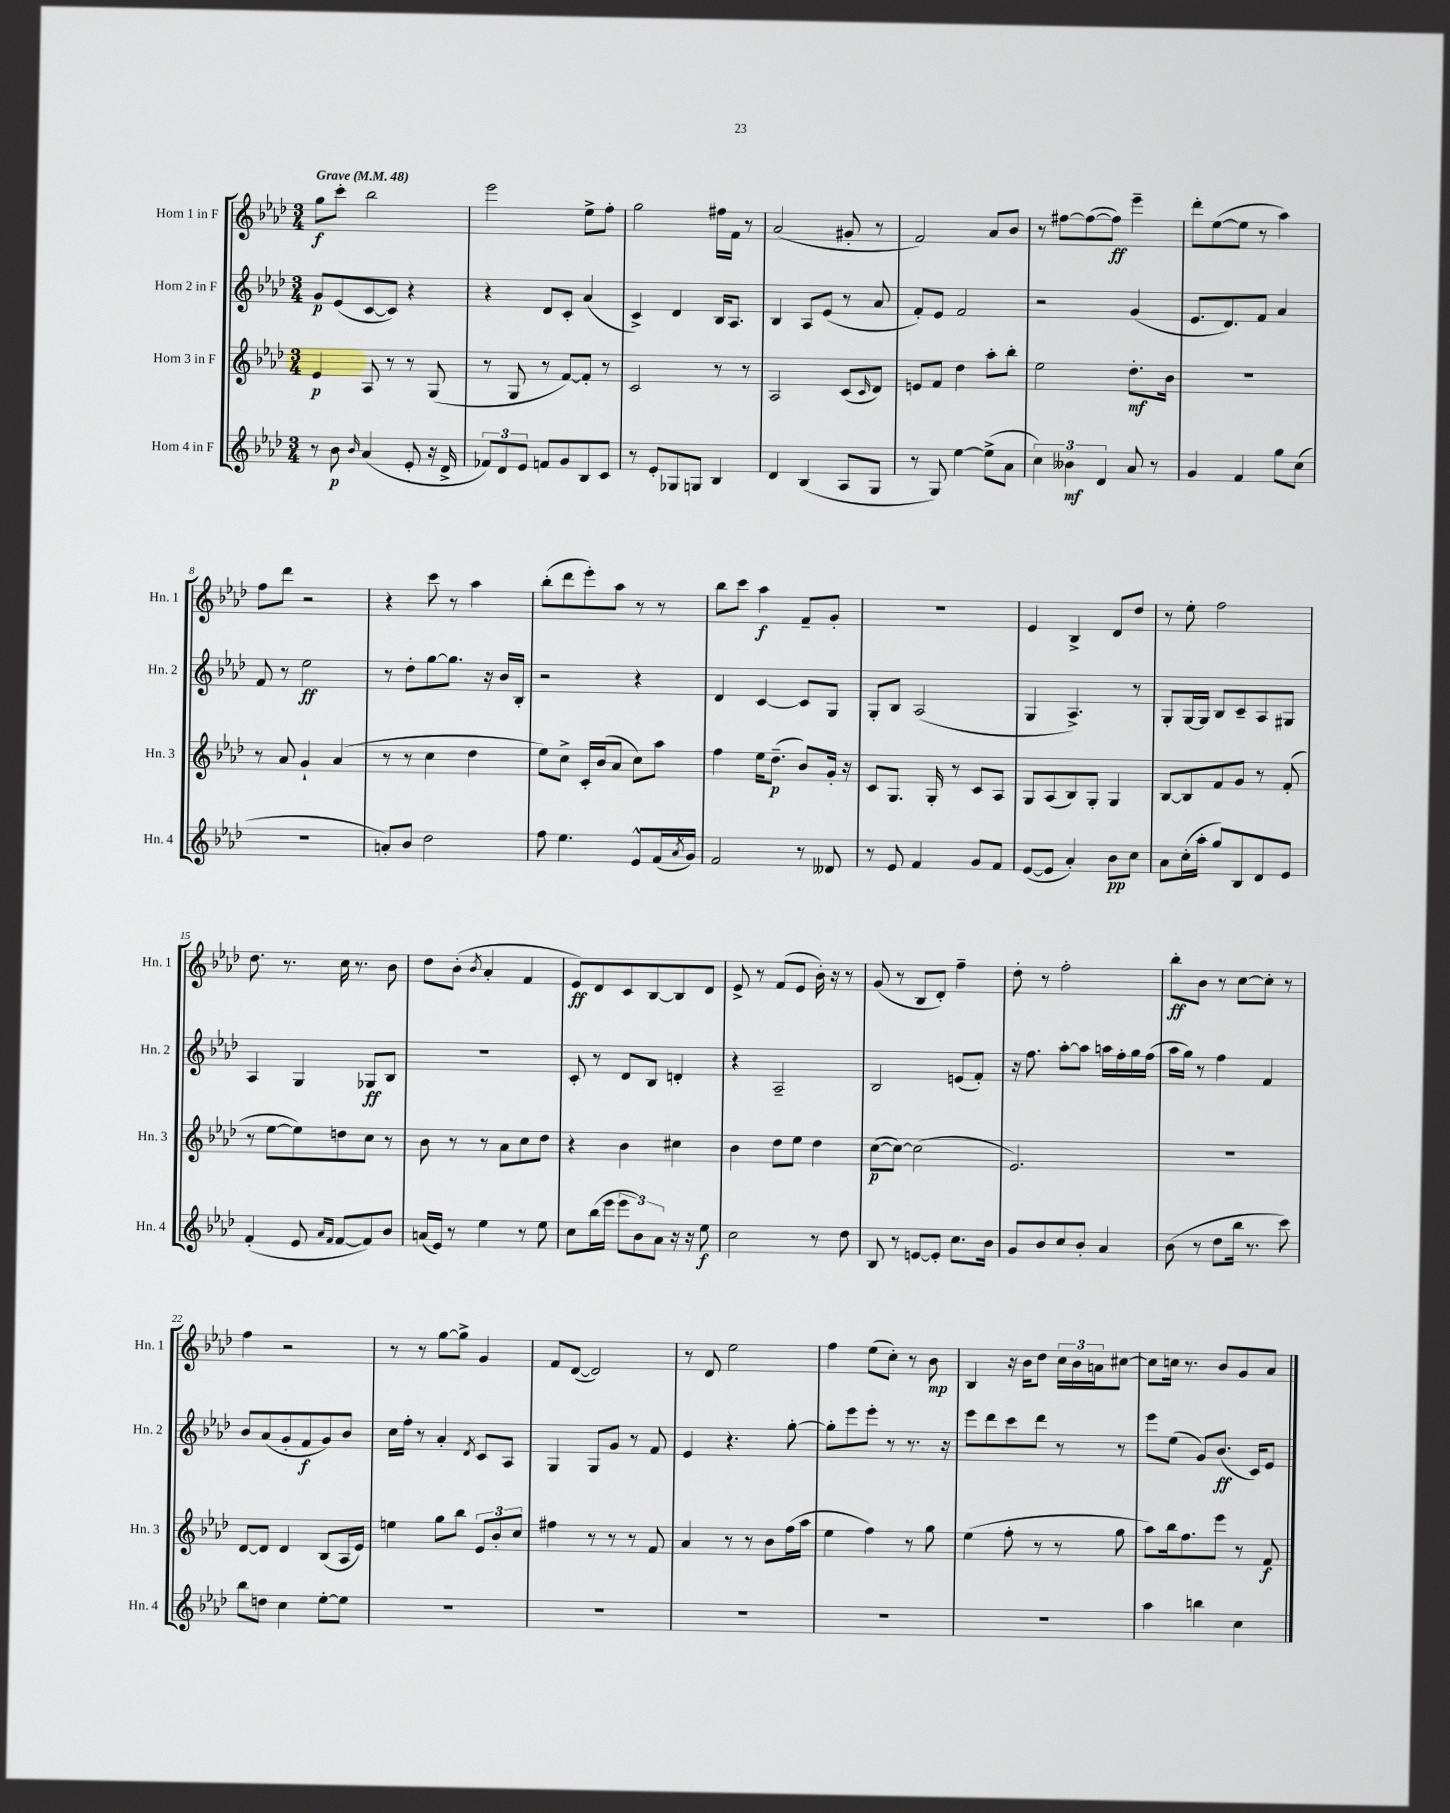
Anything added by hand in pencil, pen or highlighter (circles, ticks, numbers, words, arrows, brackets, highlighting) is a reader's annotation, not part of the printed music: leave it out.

**kern	**dynam	**kern	**dynam	**kern	**dynam	**kern	**dynam
*part4	*part4	*part3	*part3	*part2	*part2	*part1	*part1
*staff4	*staff4	*staff3	*staff3	*staff2	*staff2	*staff1	*staff1
*I"Horn 4 in F	*	*I"Horn 3 in F	*	*I"Horn 2 in F	*	*I"Horn 1 in F	*
*I'Hn. 4	*	*I'Hn. 3	*	*I'Hn. 2	*	*I'Hn. 1	*
*clefG2	*	*clefG2	*	*clefG2	*	*clefG2	*
*k[b-e-a-d-]	*	*k[b-e-a-d-]	*	*k[b-e-a-d-]	*	*k[b-e-a-d-]	*
*M3/4	*	*M3/4	*	*M3/4	*	*M3/4	*
*MM48	*	*MM48	*	*MM48	*	*MM48	*
=1	=1	=1	=1	=1	=1	=1	=1
!	!	!	!	!	!	!LO:TX:a:B:t=Grave	!
8r	.	4e-/	p	8g/L	p	8gg\L	f
8b-\	p	.	.	(8e-/	.	8ccc'\J	.
16qqb-/	.	.	.	.	.	.	.
(4a-/	.	8A-/	.	[8c/	.	2bb-\	.
.	.	8r	.	8c/J])	.	.	.
8e-'/	.	8r	.	4r	.	.	.
16r	.	(8G/	.	.	.	.	.
16d-^/	.	.	.	.	.	.	.
=2	=2	=2	=2	=2	=2	=2	=2
12f-X/L)	.	8r	.	4r	.	2eee-\	.
12d-/	.	.	.	.	.	.	.
.	.	8G/	.	.	.	.	.
12e-/J	.	.	.	.	.	.	.
8fn/L	.	8r	.	8d-/L	.	.	.
8g/	.	[8f/L)	.	8c'/J	.	.	.
8B-/	.	8f'/J]	.	(4a-/	.	8ee-^\L	.
8c/J	.	8r	.	.	.	8ff'\J	.
=3	=3	=3	=3	=3	=3	=3	=3
8r	.	2c/	.	4c^/)	.	2gg\	.
8e-'/L	.	.	.	.	.	.	.
8G-X/	.	.	.	4d-/	.	.	.
8Gn/J	.	.	.	.	.	.	.
4B-/	.	8r	.	16B-/KL	.	16ff#X\LL	.
.	.	.	.	8.A-/J	.	16f\JJ	.
.	.	8r	.	.	.	8r	.
=4	=4	=4	=4	=4	=4	=4	=4
4d-/	.	2A-/	.	4B-/	.	(2a-/	.
(4B-/	.	.	.	8A-/L	.	.	.
.	.	.	.	(8e-/J	.	.	.
8A-/L	.	(8c/L	.	8r	.	8g#X'/	.
.	.	16qqc/	.	.	.	.	.
8G/J	.	8d-/J)	.	8a-/	.	8r	.
=5	=5	=5	=5	=5	=5	=5	=5
8r	.	8en/L	.	8f'/L)	.	2f/)	.
8G/)	.	8f/J	.	8e-/J	.	.	.
[4ee-\	.	4dd-\	.	2f/	.	.	.
(8ee-^\L]	.	8aa-'\L	.	.	.	8a-/L	.
8a-\J	.	8bb-'\J	.	.	.	8b-/J	.
=6	=6	=6	=6	=6	=6	=6	=6
6cc\)	.	2ee-\	.	2r	.	8r	.
.	.	.	.	.	.	[8ff#X\L	.
6b--X\	mf	.	.	.	.	.	.
.	.	.	.	.	.	(8ff#\_	.
6d-/	.	.	.	.	.	.	.
.	.	.	.	.	.	8ff#\J])	ff
8a-/	.	8.dd-'\L	mf	(4g/	.	4eee-~\	.
8r	.	.	.	.	.	.	.
.	.	16b-\Jk	.	.	.	.	.
=7	=7	=7	=7	=7	=7	=7	=7
4g/	.	2.r	.	8.e-/L	.	8ddd-'\L	.
.	.	.	.	.	.	([8ee-\	.
.	.	.	.	8.d-/)	.	.	.
4f/	.	.	.	.	.	8ee-\J]	.
.	.	.	.	8f/J	.	8r	.
8gg\L	.	.	.	4a-/	.	4aa-\)	.
(8cc\J	.	.	.	.	.	.	.
!!LO:LB:g=z
=8	=8	=8	=8	=8	=8	=8	=8
2.r	.	8r	.	8f/	.	8ff\L	.
.	.	8a-/	.	8r	.	8ddd-\J	.
.	.	4g`/	.	2ee-\	ff	2r	.
.	.	(4a-/	.	.	.	.	.
=9	=9	=9	=9	=9	=9	=9	=9
8an'/L)	.	8r	.	8r	.	4r	.
8b-/J	.	8r	.	8dd-'\L	.	.	.
2dd-\	.	4cc\	.	[8gg\	.	8ccc\	.
.	.	.	.	8.gg\J]	.	8r	.
.	.	4dd-\	.	.	.	4aa-\	.
.	.	.	.	16r	.	.	.
.	.	.	.	16b-/LL	.	.	.
.	.	.	.	16B-'/JJ	.	.	.
=10	=10	=10	=10	=10	=10	=10	=10
8ff\	.	8ee-\L)	.	2r	.	(8bb-'\L	.
4.ee-\	.	8cc^\J	.	.	.	8ddd-\	.
.	.	16c'/LL	.	.	.	8eee-'\)	.
.	.	(16b-/J	.	.	.	.	.
.	.	8a-/J	.	.	.	8aa-\J	.
8e-^^/L	.	8cc\L)	.	4r	.	8r	.
(16f/L	.	8aa-\J	.	.	.	8r	.
8qa-/	.	.	.	.	.	.	.
16g/JJ)	.	.	.	.	.	.	.
=11	=11	=11	=11	=11	=11	=11	=11
2f/	.	4ff\	.	4d-/	.	8bb-\L	.
.	.	.	.	.	.	8ccc\J	.
.	.	16ee-\KL	.	[4c/	.	4aa-\	f
.	.	(8.dd-~\J	p	.	.	.	.
8r	.	8b-/L)	.	8c/L]	.	8f~/L	.
8d--X/	.	16g'/Jk	.	8G/J	.	8g'/J	.
.	.	16r	.	.	.	.	.
=12	=12	=12	=12	=12	=12	=12	=12
8r	.	8c/L	.	8G'/L	.	2.r	.
8e-/	.	8.G/J	.	8B-/J	.	.	.
4f/	.	.	.	(2A-/	.	.	.
.	.	16G'/	.	.	.	.	.
.	.	8r	.	.	.	.	.
8g/L	.	8c/L	.	.	.	.	.
8f/J	.	8A-/J	.	.	.	.	.
=13	=13	=13	=13	=13	=13	=13	=13
([8e-/L	.	8G/L	.	4G/	.	4e-/	.
8e-/J]	.	(8A-/	.	.	.	.	.
4a-'/)	.	8B-/)	.	4.A-^/)	.	4B-^/	.
.	.	8G'/J	.	.	.	.	.
8b-\L	pp	4G/	.	.	.	8d-/L	.
8cc\J	.	.	.	8r	.	8dd-/J	.
=14	=14	=14	=14	=14	=14	=14	=14
8a-\L	.	[8B-/L	.	8G'/L	.	8r	.
(16cc'\L	.	8B-/]	.	[16G/L	.	8ee-'\	.
16aa-'\JJ	.	.	.	16G/JJ]	.	.	.
8gg/L)	.	8f/	.	8B-/L	.	2ff\	.
8B-/	.	8g/J	.	8c~/	.	.	.
8d-/	.	8r	.	8A-/	.	.	.
8e-/J	.	(8f'/	.	8G#X/J	.	.	.
!!LO:LB:g=z
=15	=15	=15	=15	=15	=15	=15	=15
(4f'/	.	8r	.	4A-/	.	8.dd-\	.
.	.	[8ee-\L	.	.	.	.	.
.	.	.	.	.	.	8.r	.
8e-/	.	8ee-\])	.	4G/	.	.	.
16qqa-/LL	.	.	.	.	.	.	.
16qqf/JJ	.	.	.	.	.	.	.
[8f/L	.	8ddn\	.	.	.	16cc\	.
.	.	.	.	.	.	8.r	.
8f/])	.	8cc\J	.	8G-X/L	ff	.	.
8b-/J	.	8r	.	8B-/J	.	8b-\	.
=16	=16	=16	=16	=16	=16	=16	=16
(16an/LL	.	8b-\	.	2.r	.	8dd-\L	.
16e-/JJ)	.	.	.	.	.	.	.
8r	.	8r	.	.	.	(8b-'\J	.
.	.	.	.	.	.	8qb-/	.
4ee-\	.	8r	.	.	.	4a-'/	.
.	.	8a-\L	.	.	.	.	.
8r	.	8cc\	.	.	.	4f/	.
8ee-\	.	8dd-\J	.	.	.	.	.
=17	=17	=17	=17	=17	=17	=17	=17
8cc\L	.	4r	.	8c'/	.	8e-/L)	ff
(16bb-\L	.	.	.	8r	.	8d-/	.
16eee-\JJ	.	.	.	.	.	.	.
12eee-\L	.	4b-\	.	8d-/L	.	8c/	.
12b-\)	.	.	.	.	.	.	.
.	.	.	.	8B-/J	.	[8B-/	.
12a-\J	.	.	.	.	.	.	.
16r	.	4cc#X\	.	4dn'/	.	8B-/]	.
16r	.	.	.	.	.	.	.
8ee-\	f	.	.	.	.	8d-/J	.
=18	=18	=18	=18	=18	=18	=18	=18
2cc\	.	4b-\	.	4r	.	8e-^/	.
.	.	.	.	.	.	8r	.
.	.	8dd-\L	.	2A-~/	.	(8f/L	.
.	.	8ee-\J	.	.	.	8e-/J	.
8r	.	4dd-\	.	.	.	16b-'\)	.
.	.	.	.	.	.	16r	.
8dd-\	.	.	.	.	.	8r	.
=19	=19	=19	=19	=19	=19	=19	=19
8B-/	.	([8cc\L	p	2B-/	.	(8g/	.
8r	.	8cc\J_)	.	.	.	8r	.
[8en/L	.	(2cc\]	.	.	.	8B-/L	.
8e'/J]	.	.	.	.	.	8d-'/J)	.
8.cc\L	.	.	.	(8en/L	.	4ff~\	.
.	.	.	.	8f'/J)	.	.	.
16b-\Jk	.	.	.	.	.	.	.
=20	=20	=20	=20	=20	=20	=20	=20
8g/L	.	2.e-/)	.	16r	.	8dd-'\	.
.	.	.	.	8.ff\	.	.	.
8b-/	.	.	.	.	.	8r	.
8cc/	.	.	.	[8aa-'\L	.	2ff'\	.
8b-'/J	.	.	.	8aa-\J]	.	.	.
4a-/	.	.	.	16aan\LL	.	.	.
.	.	.	.	16ff'\	.	.	.
.	.	.	.	16gg\	.	.	.
.	.	.	.	(16ff\JJ	.	.	.
=21	=21	=21	=21	=21	=21	=21	=21
(8b-\	.	2.r	.	16aa-\LL	.	8bb-'\L	ff
.	.	.	.	16gg\JJ)	.	.	.
8r	.	.	.	8r	.	8b-\J	.
8dd-\L	.	.	.	4ff\	.	8r	.
16bb-\Jk	.	.	.	.	.	[8cc\L	.
8.r	.	.	.	.	.	.	.
.	.	.	.	4f/	.	8cc'\J]	.
8ccc\)	.	.	.	.	.	8r	.
!!LO:LB:g=z
=22	=22	=22	=22	=22	=22	=22	=22
8bb-\L	.	[8d-/L	.	8b-/L	.	4ff\	.
8ddn\J	.	8d-/J]	.	(8a-/	.	.	.
4cc\	.	4d-/	.	8g'/	.	2r	.
.	.	.	.	8f/	f	.	.
[8ee-'\L	.	(8B-/L	.	8g/)	.	.	.
8ee-\J]	.	16A-/L	.	8b-/J	.	.	.
.	.	16e-/JJ)	.	.	.	.	.
=23	=23	=23	=23	=23	=23	=23	=23
2.r	.	4een\	.	16cc\LL	.	8r	.
.	.	.	.	16ff'\JJ	.	.	.
.	.	.	.	8r	.	8r	.
.	.	8gg\L	.	4a-'/	.	[8gg\L	.
.	.	8bb-\J	.	.	.	8gg^\J]	.
.	.	.	.	8qd-/	.	.	.
.	.	12e-/L	.	8c/L	.	4g/	.
.	.	12b-'/	.	.	.	.	.
.	.	.	.	8A-/J	.	.	.
.	.	12cc/J	.	.	.	.	.
=24	=24	=24	=24	=24	=24	=24	=24
2.r	.	4ff#X\	.	4G/	.	8f/L	.
.	.	.	.	.	.	([8d-/J	.
.	.	8r	.	8G/L	.	2d-/])	.
.	.	8r	.	8g/J	.	.	.
.	.	8r	.	8r	.	.	.
.	.	8f/	.	8f/	.	.	.
=25	=25	=25	=25	=25	=25	=25	=25
2.r	.	4a-/	.	4e-/	.	8r	.
.	.	.	.	.	.	8d-/	.
.	.	8r	.	4.r	.	2ee-\	.
.	.	8r	.	.	.	.	.
.	.	8b-\L	.	.	.	.	.
.	.	(16ff\L	.	[8gg'\	.	.	.
.	.	16aa-\JJ	.	.	.	.	.
=26	=26	=26	=26	=26	=26	=26	=26
2.r	.	4ee-\	.	8gg'\L]	.	4ff\	.
.	.	.	.	8eee-\	.	.	.
.	.	4ff\)	.	8eee-'\J	.	(8ee-\L	.
.	.	.	.	8r	.	8cc'\J)	.
.	.	8r	.	8.r	.	8r	.
.	.	8gg\	.	.	.	8b-\	mp
.	.	.	.	16r	.	.	.
=27	=27	=27	=27	=27	=27	=27	=27
2.r	.	(4ee-\	.	8eee-\L	.	4B-/	.
.	.	.	.	8ddd-\	.	.	.
.	.	8ff'\	.	8ccc\	.	16r	.
.	.	.	.	.	.	16b-\KL	.
.	.	8r	.	8ddd-\J	.	8dd-\J	.
.	.	8r	.	8r	.	24cc\LL	.
.	.	.	.	.	.	24b-\	.
.	.	.	.	.	.	24an\J	.
.	.	8gg\	.	8r	.	[8cc#X\J	.
=28	=28	=28	=28	=28	=28	=28	=28
4aa-\	.	8aa-\L)	.	8eee-\L	.	8cc#\L]	.
.	.	16bb-\k	.	(8ee-\J	.	16ccn\Jk	.
.	.	8.ff\	.	.	.	8.r	.
4bbn\	.	.	.	8g/L)	.	.	.
.	.	8eee-\J	.	(8.b-/J	ff	8b-/L	.
4cc\	.	8r	.	.	.	8g/	.
.	.	.	.	16c/KL)	.	.	.
.	.	8f/	f	8e-/J	.	8a-/J	.
==	==	==	==	==	==	==	==
*-	*-	*-	*-	*-	*-	*-	*-
